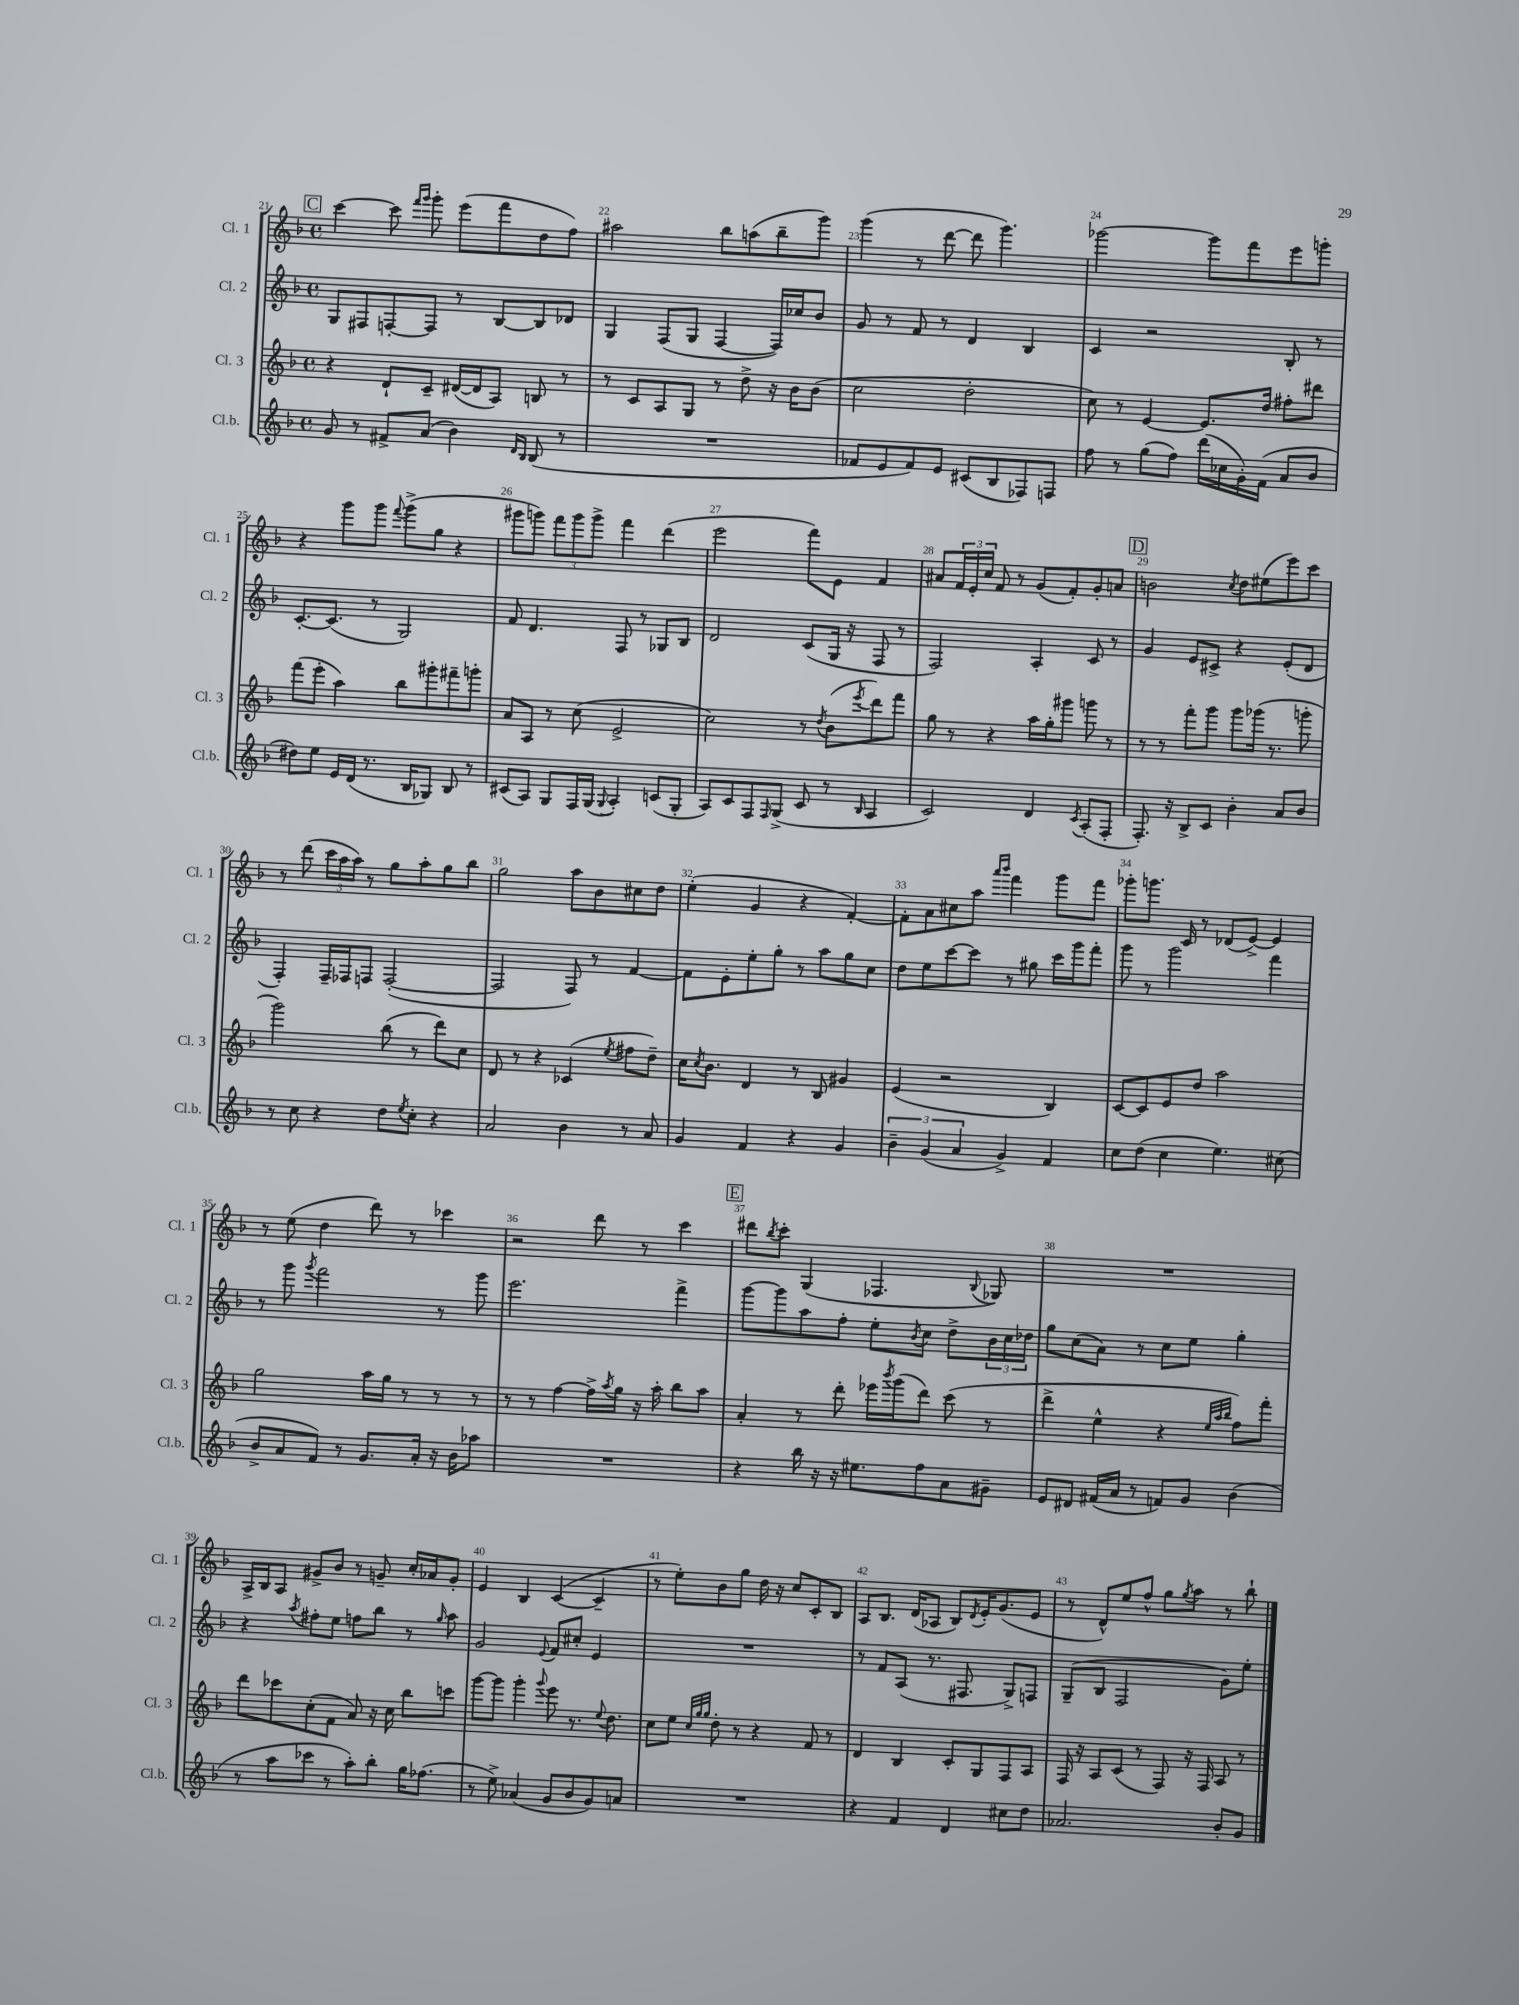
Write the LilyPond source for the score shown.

<<
\new StaffGroup <<
\new Staff = "s0" \with { instrumentName = "Cl. 1" shortInstrumentName = "Cl. 1" } {
    \clef treble \key f \major \defaultTimeSignature \time 4/4
    \mark \markup { \box "C" } c'''4~ c'''8 \grace { f'''16 g'''16 } g'''8-. e'''8( f'''8 d''8 f''8) |
    ais''2 bes''8 a''8( bes''8-- g'''8) |
    g'''4( r8 d'''8~ d'''8 g'''4.) |
    ges'''2~ ges'''8 f'''8 e'''8 g'''8-. |
    r4 g'''8 g'''8 \appoggiatura { f'''8 } g'''8->( g''8 r4 |
    gis'''8 g'''8) \tuplet 3/2 { f'''8 g'''8 g'''8-> } f'''4 d'''4( |
    e'''2 f'''8) e'8 f'4 |
    ais'8 \tuplet 3/2 { f'16 e'16-. c''16 } f'8 r8 g'8( f'8-.) g'8-. a'8 |
    \mark \markup { \box "D" } b'2 \acciaccatura { c''8 } d''8 eis''8( e'''8) c'''8 |
    r8 d'''8( \tuplet 3/2 { c'''16 a''16 a''16) } r8 g''8 a''8-. g''8 bes''8 |
    g''2 a''8 bes'8 cis''8 d''8 |
    e''4-.( g'4 r4 f'4~-.) |
    f'8-. a'8 cis''8 a''8 \grace { a'''16 bes'''16 } f'''4 g'''8 f'''8 |
    ges'''8-. g'''8. c'16 r8 des'8( e'8~->) e'4 |
    r8 e''8( d''4 d'''8) r8 ces'''4 |
    r2 d'''8 r8 c'''4 |
    \mark \markup { \box "E" } dis'''8 \acciaccatura { bes''8 } c'''8-. g4( fes4. \appoggiatura { bes8 } ges8) |
    R1 |
    a16-> bes16 a8 gis'8-> bes'8 r8 g'8-- c''16-. aes'16 g'8-. |
    e'4 bes4 c'4~( c'4-- |
    r8 e''8-.) bes'8 g''8 d''16 r16 c''8 c'8-. bes8 |
    a8 bes8. d'16( aes8 bes8) \acciaccatura { d'8 } e'16-. g'8.( e'8 |
    r8 d'8-^) e''8 f''8-^ g''8 \acciaccatura { g''8 } a''8 r8 bes''8-! \bar "|." |
}
\new Staff = "s1" \with { instrumentName = "Cl. 2" shortInstrumentName = "Cl. 2" } {
    \clef treble \key f \major \defaultTimeSignature \time 4/4
    \mark \markup { \box "C" } g8 fis8 f8~-. f8 r8 bes8~ bes8 des'8 |
    g4 f8( g8 f4~ f16) ces''16 bes'8 |
    g'8 r8 f'8 r8 d'4 bes4 |
    c'4 r2 bes8-. r8 |
    c'8.~-. c'8.( r8 g2) |
    f'8 d'4. f8 r8 ges8 bes8 |
    d'2 c'8( g16 r16 f8 r8 |
    f2) a4-. c'8 r8 |
    \mark \markup { \box "D" } g'4 e'8 cis'8-> r4 e'8-.( d'8 |
    f4-.) f16-- fes16 f8 f2~-.( |
    f2 f8) r8 f'4~ |
    f'8 e'8-. e''8-. g''8-. r8 a''8 g''8 c''8 |
    d''8 e''8 c'''8~ c'''8 r8 gis''8 c'''16 g'''16 f'''8-. |
    g'''8 r8 g'''2 f'''4 |
    r8 g'''8 \acciaccatura { g'''8 } f'''2 r8 g'''8 |
    e'''2. f'''4-> |
    \mark \markup { \box "E" } g'''8~ g'''8 a''8 f''8-. e''8-. \acciaccatura { bes'8 } c''8 d''8-> \tuplet 3/2 { bes'16 c''16 des''16 } |
    g''8 c''8( a'8) r8 c''8 e''8 g''4-. |
    r4 \acciaccatura { a''8 } fis''8-. e''8 f''8 bes''8 r8 \grace { g''16 } a''8 |
    g'2 \appoggiatura { e'8 } f'8 cis''8-. e'4 |
    R1 |
    r8 f'8 a8( r8. fis8. g8->) f8 |
    g8--( bes8 f2 g'8) e''8-. \bar "|." |
}
\new Staff = "s2" \with { instrumentName = "Cl. 3" shortInstrumentName = "Cl. 3" } {
    \clef treble \key f \major \defaultTimeSignature \time 4/4
    \mark \markup { \box "C" } r4 d'8-! c'8-- dis'16~( dis'16 a8) b8 r8 |
    r8 c'8 a8 g8 r8 d''8-> r16 bes'16 bes'8( |
    c''2 d''2-. |
    c''8) r8 e'4~ e'8. d''16 fis''8-. dis'''8 |
    f'''8( e'''8-. a''4) bes''8 gis'''8-. fis'''8-- g'''8-. |
    a'8 a8 r8 c''8( e'2-> |
    c''2) r8 \acciaccatura { d''8 } bes'8( \acciaccatura { e'''8 } d'''8) f'''8 |
    g''8 r8 r4 a''16 g''16-. gis'''8 g'''8 r8 |
    \mark \markup { \box "D" } r8 r8 f'''8-. g'''8 g'''8 ges'''16( r8. g'''8-. |
    g'''2) bes''8( r8 d'''8) c''8 |
    d'8 r8 r4 ces'4( \acciaccatura { e''8 } fis''8 d''8--) |
    c''16 \acciaccatura { c''8 } bes'8. d'4 r8 bes8 gis'4 |
    e'4( r2 bes4) |
    c'8~ c'8 e'8 d''8 a''2 |
    g''2 a''16 g''16 r8 r8 r8 |
    r8 r8 f''4~ f''16-> \acciaccatura { a''8 } g''16 r16 a''16-. bes''8 a''8 |
    \mark \markup { \box "E" } a'4-. r8 d'''8-. ees'''16 \acciaccatura { bes'''8 } g'''16( d'''8) c'''8( r8 |
    d'''4-> e''4-^ r4 \grace { e''32 a''32 bes''32 } f''8) f'''8-. |
    d'''8 ces'''8 c''8-.( f'8 a'8) r16 c''16 bes''8 c'''8 |
    g'''8~ g'''8 g'''4-. \appoggiatura { g'''8 } e'''8 r8. \appoggiatura { e''8 } d''8. |
    c''8 e''8 \grace { c''32 g''32 g''32 } d''8-. r8 r4 f'8 r8 |
    d'4 bes4 c'8-. g8 f8 a8 |
    f16 r16 a8 c'8( r8 f8) r16 f16 a8 r8 \bar "|." |
}
\new Staff = "s3" \with { instrumentName = "Cl.b." shortInstrumentName = "Cl.b." } {
    \clef treble \key f \major \defaultTimeSignature \time 4/4
    \mark \markup { \box "C" } g'8 r8 fis'8-> a'8( bes'4) \grace { d'16 bes16 } bes8( r8 |
    R1 |
    fes'8 e'8 fes'8) e'8 cis'8( bes8 fes8) f8 |
    f''8 r8 g''8( f''8) d'''16( ces''16 g'16-.) f'16( a'8 bes'8 |
    dis''8) e''8 e'16 d'16( r8. bes16 ges8) bes8 r8 |
    cis'8( a8) g8 f16 g16( \appoggiatura { g8 } a4-.) c'8( g8-. |
    a8) c'8 f8 \grace { f16 } g8->( c'8 r8 \grace { bes16 } a4 |
    c'2) d'4 \acciaccatura { c'8 } a8-.( f8-. |
    \mark \markup { \box "D" } f8.-.) r16 bes8-> c'8 bes'4-. a'8 bes'8 |
    r8 c''8 r4 d''8 \acciaccatura { e''8 } c''8-. r4 |
    a'2 bes'4 r8 a'8 |
    g'4 f'4 r4 g'4 |
    \tuplet 3/2 { bes'4-- g'4( a'4 } g'4->) f'4 |
    c''8 d''8( c''4 e''4.) cis''8( |
    bes'8-> a'8 f'8) r8 g'8. a'16-. r16 bes'16 aes''8 |
    R1 |
    \mark \markup { \box "E" } r4 bes''16 r16 r16 eis''8. f''8 a'8 gis'8-- |
    e'8 dis'8 fis'16( a'16 r8 f'8) g'8 bes'4( |
    r8 a''8 ces'''8 r8 a''8-.) bes''8-. g''16 fes''8.( |
    r8 e''8->) aes'4( g'8 bes'8 g'8) a'8 |
    R1 |
    r4 f'4 d'4 cis''8 d''8 |
    aes'2. bes'8-. g'8 \bar "|." |
}
>>
>>
\layout { \context { \Score currentBarNumber = #21 \override BarNumber.break-visibility = ##(#f #t #t) barNumberVisibility = #all-bar-numbers-visible } }
